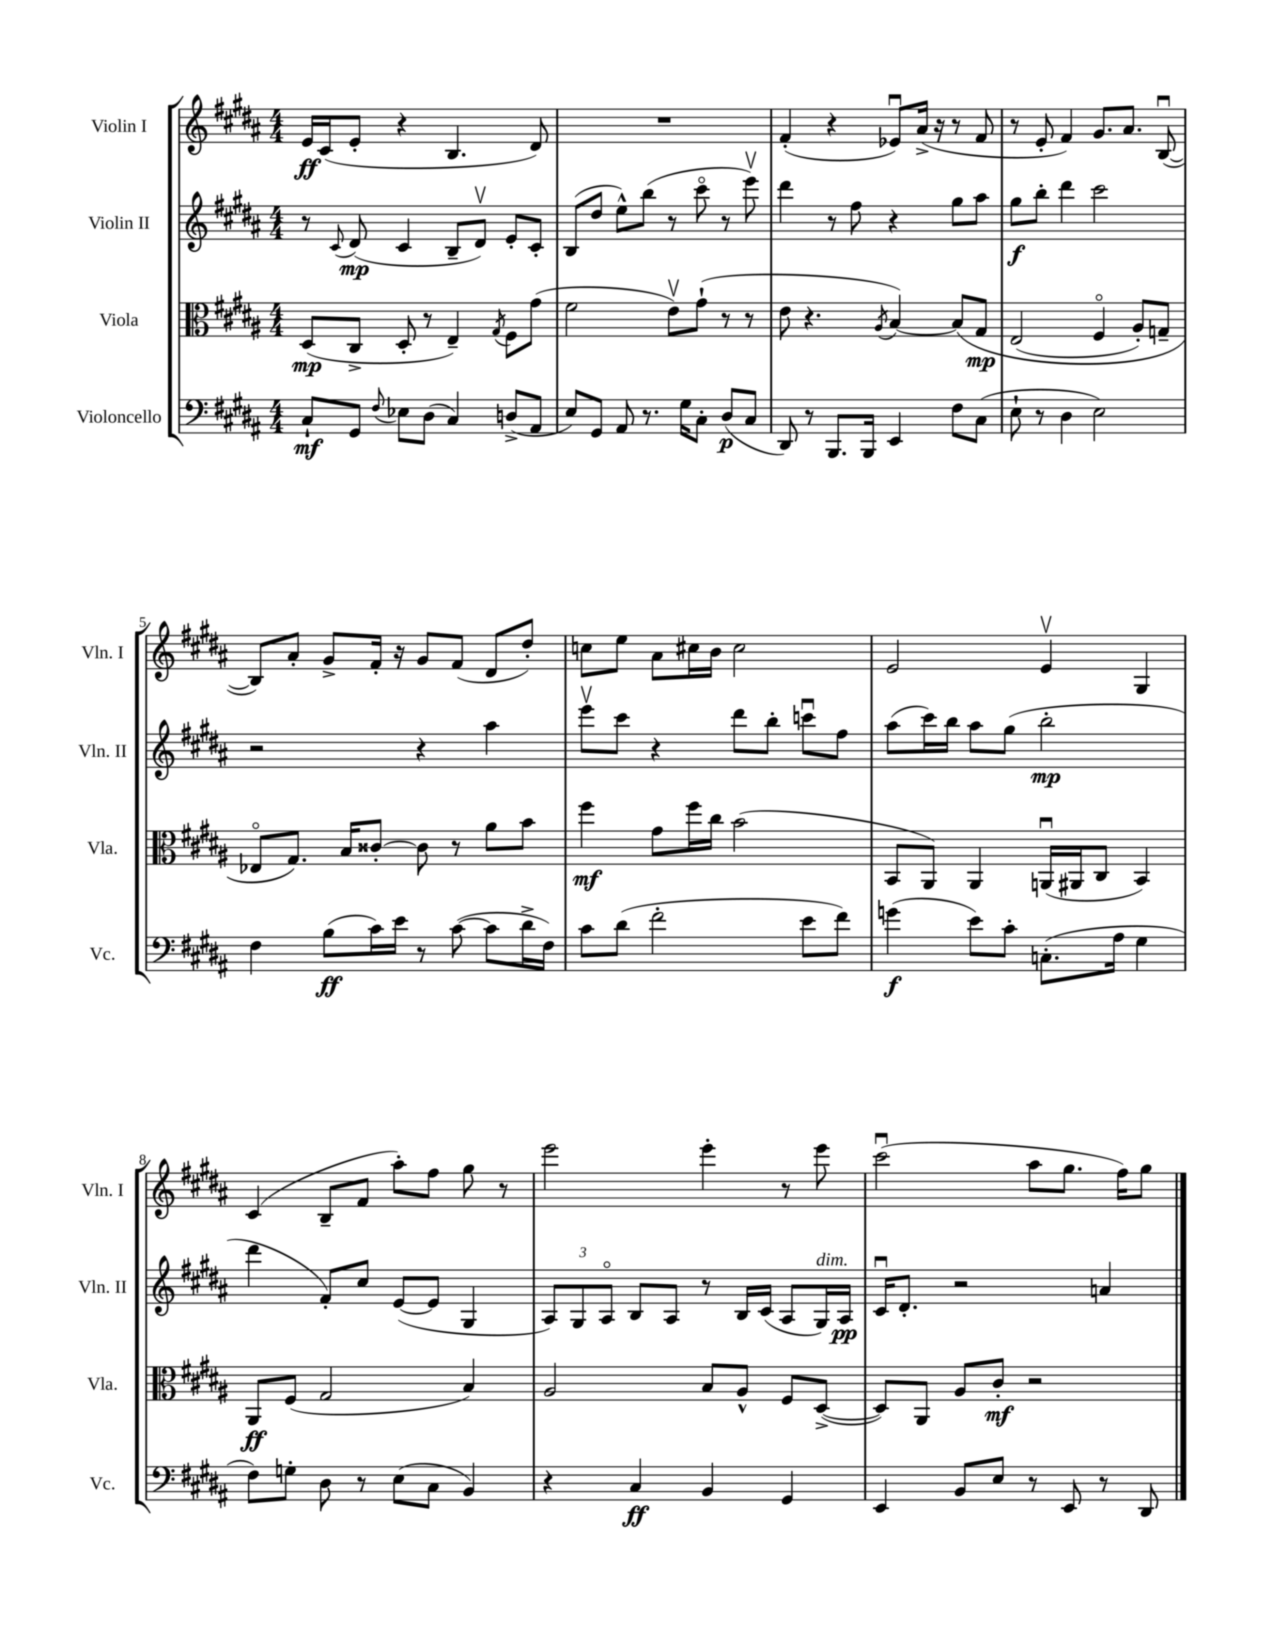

**kern	**kern	**kern	**kern
*staff4	*staff3	*staff2	*staff1
*clefF4	*clefC3	*clefG2	*clefG2
*k[f#c#g#d#a#]	*k[f#c#g#d#a#]	*k[f#c#g#d#a#]	*k[f#c#g#d#a#]
*M4/4	*M4/4	*M4/4	*M4/4
8C#`	(8D#	8r	16e
.	.	.	(16c#
.	.	8qqc#	.
8GG#	8C#^	(8d#	8e'
8qqF#	.	.	.
8E-	8D#'	4c#	4r
(8D#	8r	.	.
4C#)	4E~)	8B~	4.B
.	.	8d#v)	.
.	8qG#	.	.
(8D^	8F#	8e'	.
8AA#	(8g#	8c#'	8d#)
=	=	=	=
8E)	2f#	(8B	1r
8GG#	.	8dd#	.
8AA#	.	8ee^^)	.
8.r	.	(8bb	.
.	8ev)	8r	.
16G#	.	.	.
8C#'	(8g#`	8ccc#o	.
(8D#	8r	8r	.
8C#	8r	8eeev)	.
=	=	=	=
8DD#)	8e	4ddd#	(4f#'
8r	4.r	.	.
8.BBB	.	8r	4r
.	.	8ff#	.
16BBB	.	.	.
.	8qA#	.	.
4EE	[4B)	4r	8e-u)
.	.	.	(16a#^
.	.	.	16r
8F#	&(8B]	8gg#	8r
(8C#	8G#	8aa#	8f#
=	=	=	=
8E`	(2E	8gg#	8r
8r	.	8bb'	8e'
4D#	.	4ddd#	4f#)
2E)	4F#o	2ccc#	8.g#
.	.	.	8.a#
.	8A#')	.	.
.	8G~	.	([8Bu
=	=	=	=
4F#	8E-o	2r	8B])
.	8.G#&)	.	8a#'
(8B	.	.	8g#^
.	16B	.	.
16c#)	[8c##'	.	16f#'
16e	.	.	16r
8r	8c##]	4r	8g#
([8c#	8r	.	(8f#
8c#]	8a#	4aa#	8d#
16d#^	8b	.	8dd#')
16F#)	.	.	.
=	=	=	=
8c#	4ff#	8eeev	8cc
(8d#	.	8ccc#	8ee
2f#'	8g#	4r	8a#
.	16ff#	.	16cc#
.	16cc#	.	16b
.	(2b	8ddd#	2cc#
.	.	8bb'	.
8e	.	8cccu	.
8f#)	.	8ff#	.
=	=	=	=
(4g	8BB	(8aa#	2e
.	8AA#)	16ccc#)	.
.	.	16bb	.
8e)	4AA#	8aa#	.
8c#'	.	(8gg#	.
(8.C'	(16AAu	2bb'	4ev
.	16AA#	.	.
.	8C#	.	.
16A#	.	.	.
4G#	4BB)	.	4G#
=	=	=	=
8F#)	8AA#	4ddd#	(4c#
8G'	(8F#	.	.
8D#	2G#	8f#')	8B~
8r	.	8cc#	8f#
(8E	.	([8e	8aa#')
8C#	.	8e]	8ff#
4BB)	4B)	4G#	8gg#
.	.	.	8r
=	=	=	=
4r	2A#	12A#)	2eee
.	.	12G#	.
.	.	12A#o	.
4C#	.	8B	.
.	.	8A#	.
4BB	8B	8r	4eee'
.	8A#^^	16B	.
.	.	(16c#	.
4GG#	8F#	8A#	8r
.	([8D#^	16G#)	8eee
.	.	16A#	.
=	=	=	=
4EE	8D#])	16c#u	(2ccc#u
.	.	8.d#'	.
.	8AA#	.	.
8BB	8A#	2r	.
8E	8c#'	.	.
8r	2r	.	8aa#
8EE	.	.	8.gg#
8r	.	4a	.
.	.	.	16ff#)
8DD#	.	.	8gg#
==	==	==	==
*-	*-	*-	*-
